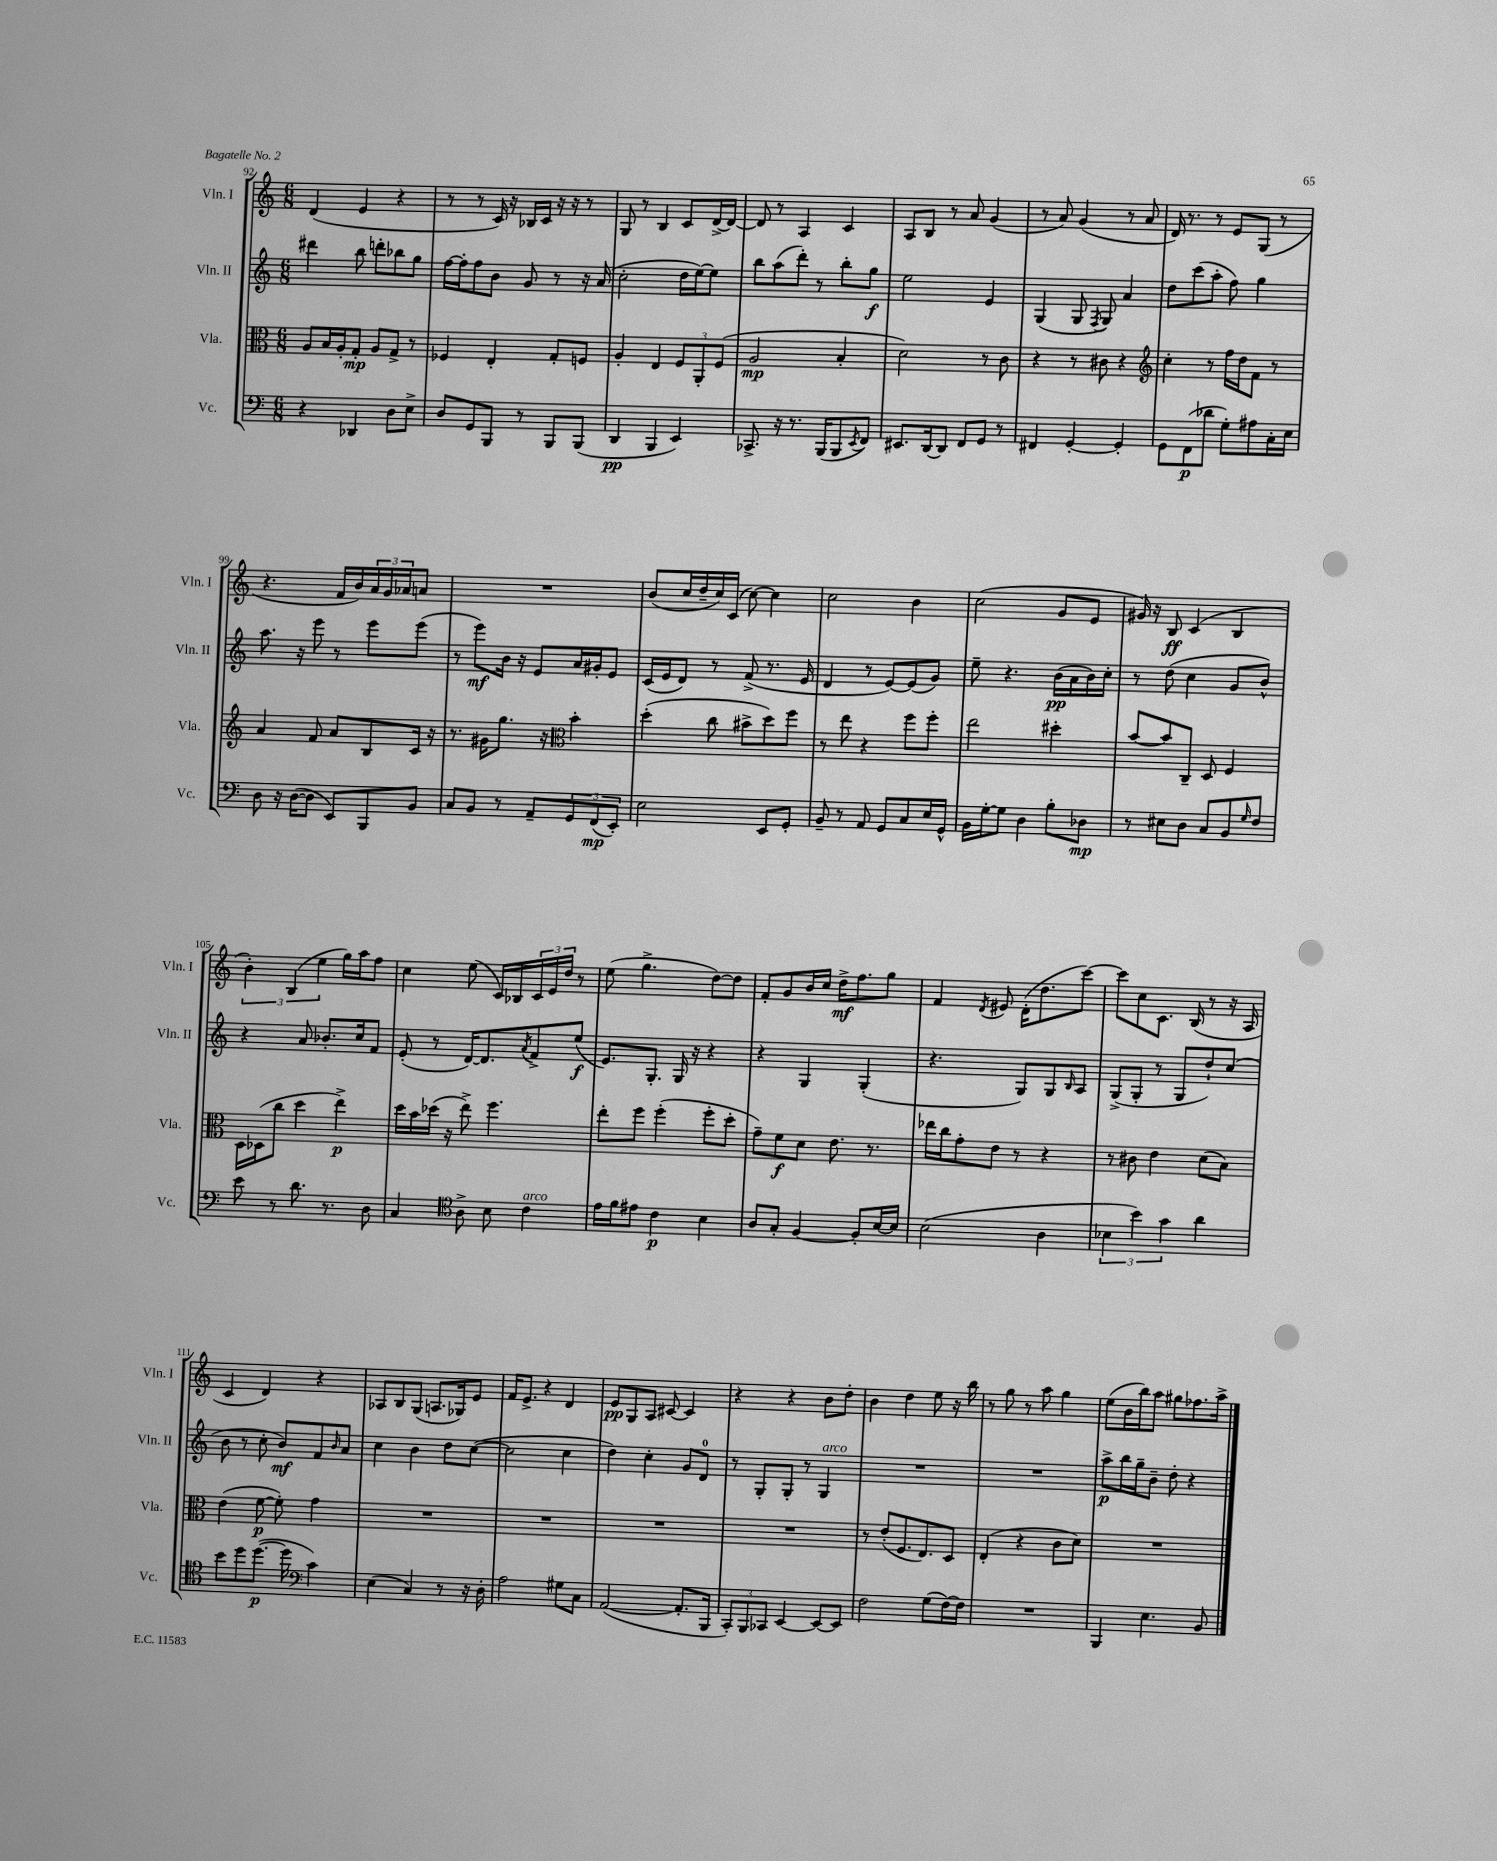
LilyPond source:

<<
\new StaffGroup <<
\new Staff = "s0" \with { instrumentName = "Vln. I" shortInstrumentName = "Vln. I" } {
    \clef treble \key c \major \numericTimeSignature \time 6/8
    d'4( e'4 r4 |
    r8 r8 c'16) r16 bes16 c'16 r16 r16 r8 |
    g8 r8 b4 c'8 d'16~-> d'16~ |
    d'8 r8 a4 c'4 |
    a8 b8 r8 a'8 g'4( |
    r8 a'8) g'4( r8 a'8 |
    d'16) r8. r8 e'8 g8( r8 |
    r4. f'16 b'16) \tuplet 3/2 { a'16 g'16 aes'16 } a'8 |
    R2. |
    b'8( c''16 d''16-- c''16) c'16( c''8~) c''4 |
    c''2 b'4 |
    c''2( g'8 e'8 |
    gis'16) r16 b8\ff c'4( b4 |
    \tuplet 3/2 { b'4-.) b4( e''4 } g''16) a''16 f''8 |
    c''4 e''8( c'16) bes16 \tuplet 3/2 { c'16 e'16 d''16 } r8 |
    e''8( g''4.-> d''8~) d''8 |
    f'8-. g'8 b'16 c''16 d''16->\mf f''8. g''8 |
    f'4 \acciaccatura { d'8 } eis'8 d'16-.( d''8. c'''8~) |
    c'''8 c''8 c'8. b16( r8 r16 a16 |
    c'4 d'4) r4 |
    aes8 b8 g8( a8. ges16) e'8 |
    f'16 e'8.-> r4 d'4 |
    e'8\pp g8 a8 cis'8~ cis'4 |
    r4 r4 b'8 d''8-. |
    b'4 d''4 e''8 r16 b''16 |
    r8 g''8 r8 a''8 g''4 |
    e''8( b'16 b''16) a''8 gis''8 fes''8. a''16-> \bar "|." |
}
\new Staff = "s1" \with { instrumentName = "Vln. II" shortInstrumentName = "Vln. II" } {
    \clef treble \key c \major \numericTimeSignature \time 6/8
    dis'''4 b''8 d'''8-. bes''8 g''8 |
    f''16~ f''16-. f''8 b'8 g'8 r8 r16 a'16( |
    c''2-. d''16 e''16~) e''8 |
    b''8 a''8( d'''8-.) r8 b''8-. g''8\f |
    e''2 e'4 |
    g4( g8 \acciaccatura { f8 } g8) a'4 |
    d''8 c'''8( a''8-. f''8) g''4 |
    a''8. r16 e'''8 r8 e'''8 e'''8( |
    r8 e'''8\mf) b'16 r16 e'8 a'16 gis'16-. e'8 |
    c'16( e'16 d'8) r8 f'8->( r8. e'16 |
    d'4 r8 e'8~) e'8( g'8) |
    e''8-- r4. b'16\pp( a'16 b'16) c''16-. |
    r8 d''8( c''4 g'8 b'8-^) |
    r4 a'8 bes'8.-. c''16 f'8 |
    e'8-.( r8 d'16~) d'8. \acciaccatura { a'8 } f'8-> e''8\f( |
    e'8.) g8.-. g16 r16 r4 |
    r4 g4 g4-.( |
    r4. g8) g8 \grace { b16 } a8 |
    g8->( g8-. r8 g8 d''8-!) c''8( |
    b'8 r8 c''8-. b'8\mf) f'8 \grace { b'16 } a'8 |
    c''4 b'4 d''8 c''8~( |
    c''2 c''4 |
    d''4) c''4-. g'8 d'8-0 |
    r8 g8-. g8-. r8 g4^\markup { \italic "arco" } |
    R2. |
    R2. |
    a''8->\p b''16 g''16-- b'8-- d''8-. r4 \bar "|." |
}
\new Staff = "s2" \with { instrumentName = "Vla." shortInstrumentName = "Vla." } {
    \clef alto \key c \major \numericTimeSignature \time 6/8
    a8 b16 a16-. g8-.\mp a8 g8-> r8 |
    fes4 e4-. g8-. f8 |
    a4-. e4 \tuplet 3/2 { f8 a,8-. f8( } |
    a2\mp b4-. |
    d'2) r8 c'8 |
    r4 r8 cis'8 r4 |
    \clef treble c''4-. r8 f''16 d''16 f'8 r8 |
    a'4 f'8 a'8 b8 c'16 r16 |
    r8. gis'16 g''8. r16 \clef alto b'4-. |
    d''4-.( c''8 bis'8-> d''8) f''8 |
    r8 e''8 r4 f''8 f''8-. |
    e''2 dis''4-. |
    b'8~ b'8 c8-- d8 f4 |
    d16 des16( c''8 d''4 e''4->\p) |
    d''16 b'16 des''16( r16 e''8->) f''4. |
    e''8-. f''8 f''4-.( f''8-. d''8-. |
    g'8--) f'8\f d'8 e'8. r8. |
    ees''16 c''16 g'8-. e'8 r8 r4 |
    r8 cis'8 e'4 d'8( b8) |
    e'4( f'8~\p f'8-.) g'4 |
    R2. |
    R2. |
    R2. |
    R2. |
    r8 e'8-.( f8. e8.) d8 |
    e4-.( r4 c'8 d'8) |
    R2. \bar "|." |
}
\new Staff = "s3" \with { instrumentName = "Vc." shortInstrumentName = "Vc." } {
    \clef bass \key c \major \numericTimeSignature \time 6/8
    r4 des,4 d8 e8-> |
    d8 g,8 b,,8 r8 b,,8 b,,8( |
    d,4\pp b,,4 e,4) |
    ces,8.-> r16 r8. b,,16( b,,8 \acciaccatura { e,8 } f,8) |
    eis,8. d,16~ d,8 f,8 g,8 r8 |
    fis,4 g,4~-. g,4-. |
    g,8 f,8\p( des'8 g8-.) ais8 c16-. e16 |
    d8 r16 d16~( d8 e,8) b,,8 b,8 |
    c8 b,8 r8 a,8-- \tuplet 3/2 { g,8 f,8\mp( e,8-.) } |
    e2 e,8 g,8-. |
    b,8-- r8 a,8 g,8 c8 e16 g,16-^ |
    b,16 g16~-. g8 d4 b8-. des8\mp |
    r8 eis8 d8 c8 b,8 \grace { g16 } f8 |
    e'8 r8 d'8. r8. d8 |
    c4 \clef tenor a8-> b8 c'4^\markup { \italic "arco" } |
    e'16 f'16 eis'8 c'4\p b4 |
    a8 g8-. f4~ f8-. b16~ b16 |
    b2( a4 |
    \tuplet 3/2 { bes4 b'4) g'4 } a'4 |
    b'8 d''8 d''8.~\p( d''16 \clef bass c'4) |
    e4( c4) r8 r16 d16-. |
    a2 gis8 c8 |
    a,2~( a,8.-. b,,16 |
    \tuplet 3/2 { c,8-.) b,,8 ces,8 } e,4~ e,8~ e,8 |
    f2 g8( f16~) f16 |
    R2. |
    b,,4 e4. b,8 \bar "|." |
}
>>
>>
\layout { \context { \Score currentBarNumber = #92 } }
